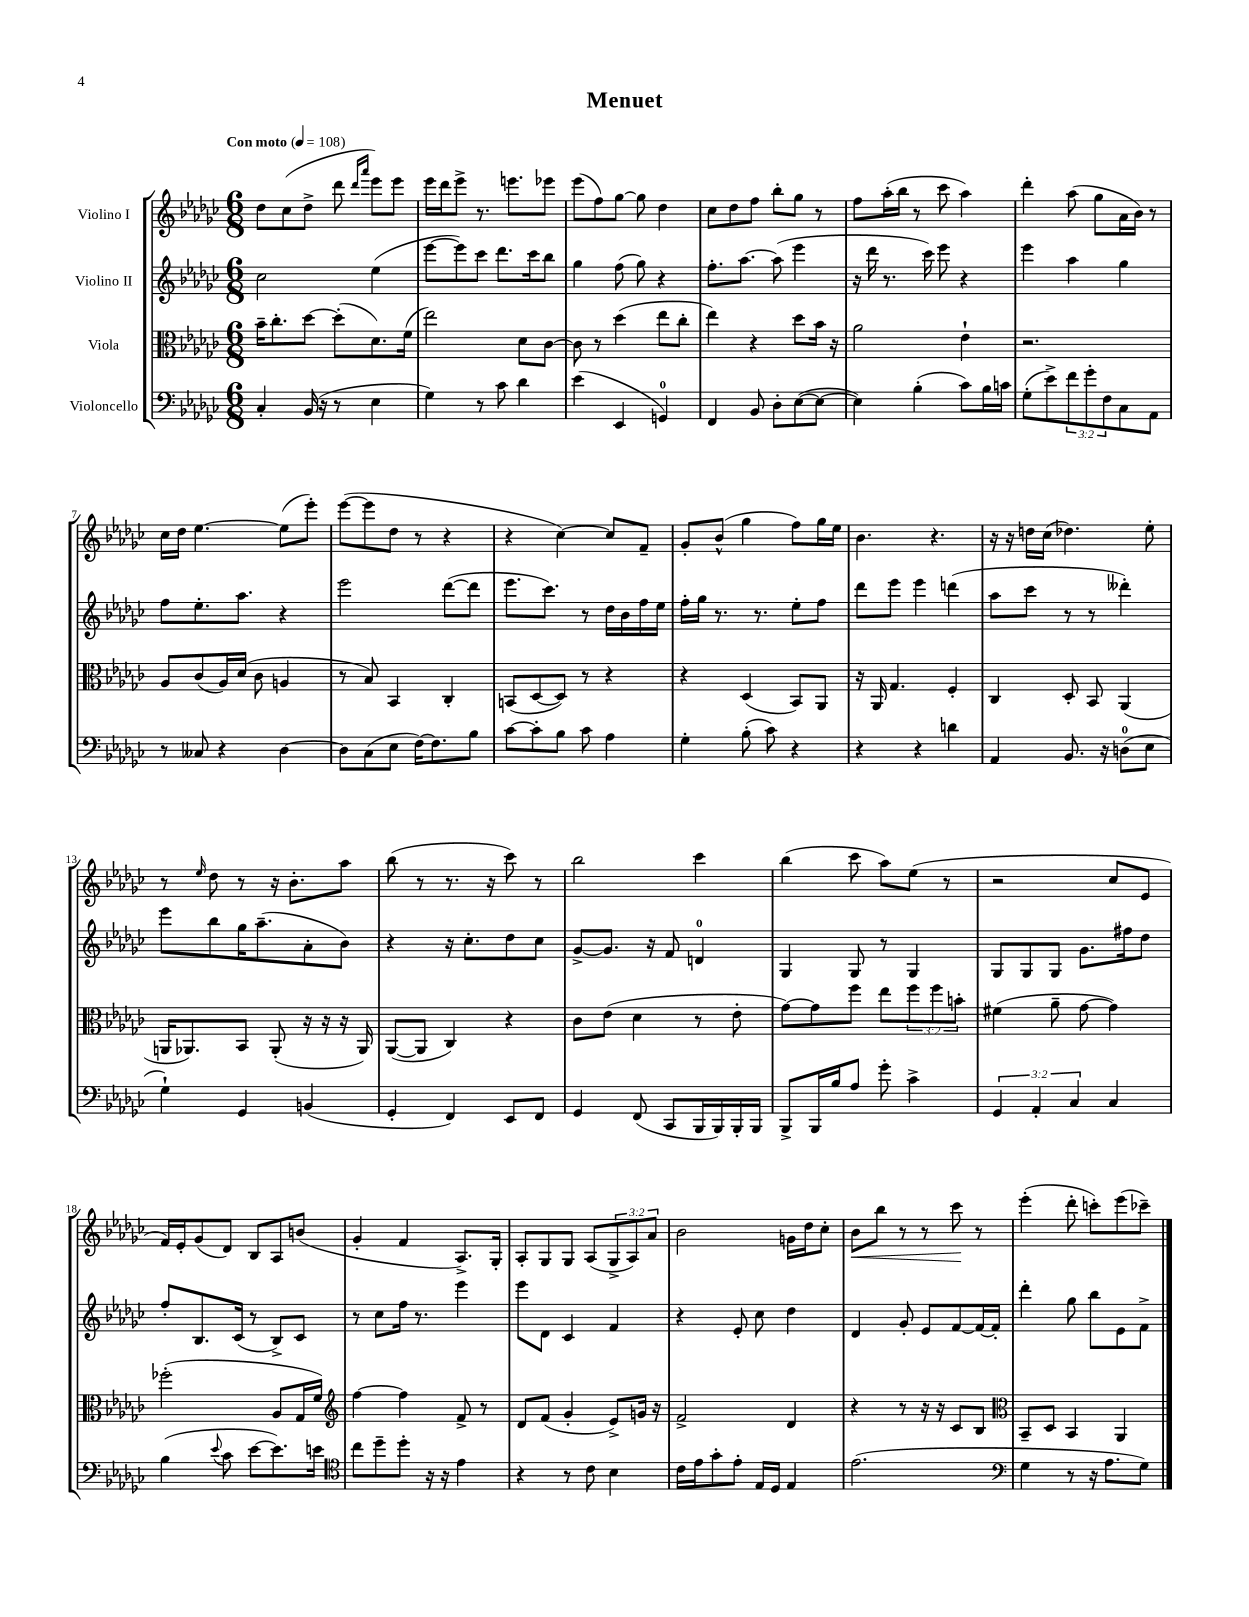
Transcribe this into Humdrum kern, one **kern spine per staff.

**kern	**kern	**kern	**kern
*staff4	*staff3	*staff2	*staff1
*clefF4	*clefC3	*clefG2	*clefG2
*k[b-e-a-d-g-c-]	*k[b-e-a-d-g-c-]	*k[b-e-a-d-g-c-]	*k[b-e-a-d-g-c-]
*M6/8	*M6/8	*M6/8	*M6/8
*MM108	*MM108	*MM108	*MM108
4C-'/	16b-~\LK	2cc-\	8dd-\L
.	8.cc-'\	.	.
.	.	.	(8cc-\
(16BB-/	[8dd-\J	.	8dd-^\J
16r	.	.	.
8r	(8dd-'\]L	.	8ddd-\
.	.	.	16qqddd-/LL
.	.	.	16qqaaa-/JJ
4E-\	8.d-\)	(4ee-\	8eee-\L)
.	.	.	8eee-\J
.	(16f\Jk	.	.
=	=	=	=
4G-\)	2ee-\)	[8eee-\L	16eee-\LL
.	.	.	16ddd-\J
.	.	8eee-\])	8eee-^\J
8r	.	8ccc-\J	8.r
8c-\	.	8.ddd-\L	.
.	.	.	8.eee\L
4d-\	8d-\L	.	.
.	.	16ccc-\k	.
.	[8c-\J	8bb-\J	8eee-\J
=	=	=	=
(4e-\	8c-\]	4gg-\	(8eee-\L
.	8r	.	8ff\)
4EE-/	(4dd-\	(8ff\	[8gg-\J
.	.	8gg-\)	8gg-\]
4GG/)	8ee-\L	4r	4dd-\
.	8cc-'\J	.	.
=	=	=	=
4FF/	4ee-\)	8.ff'\L	8cc-\L
.	.	.	8dd-\
.	.	[8.aa-\J	.
8BB-/	4r	.	8ff\J
8D-'\L	.	(8aa-\]	8bb-'\L
([8E-\	8dd-\L	4eee-\	8gg-\J
8E-\_J	16b-\Jk	.	8r
.	16r	.	.
=	=	=	=
4E-\])	2a-\	16r	8ff\L
.	.	16ddd-\	.
.	.	8.r	(16aa-'\L
.	.	.	16bb-\JJ
(4B-'\	.	.	8r
.	.	16ccc-\)	.
.	.	8eee-\	8ccc-\
8c-\L)	4e-`\	4r	4aa-\)
16B-\L	.	.	.
16c\JJ	.	.	.
=	=	=	=
(8G-'\L	2.r	4eee-\	4ddd-'\
8e-^\)	.	.	.
12f\	.	4aa-\	(8aa-\
12g-'\	.	.	.
.	.	.	8gg-\L
12F\	.	.	.
8C-\	.	4gg-\	16a-\L
.	.	.	16b-\JJ)
8AA-\J	.	.	8r
=	=	=	=
8r	8A-/L	8ff\L	16cc-\LL
.	.	.	16dd-\JJ
8C--/	(8c-/	8.ee-'\	[4.ee-\
4r	16A-/L)	.	.
.	(16d-/JJ	8.aa-\J	.
.	8c-\	.	.
[4D-\	4A/	4r	(8ee-\]L
.	.	.	8eee-'\J)
=	=	=	=
8D-\]L	8r	2eee-\	([8eee-\L
(8C-\	8B-/)	.	8eee-\]
8E-\J	4BB-/	.	8dd-\J
[16F\LK)	.	.	8r
8.F\]	.	.	.
.	4C-'/	([8ddd-\L	4r
8B-\J	.	8ddd-\]J	.
=	=	=	=
[8c-\L	(8BB/L	8.eee-\L	4r
8c-'\]	[8D-/	.	.
.	.	8.ccc-\J)	.
8B-\J	8D-/]J)	.	[4cc-\)
8c-\	8r	8r	.
4A-\	4r	16dd-\LL	8cc-/]L
.	.	16b-\	.
.	.	16ff\	8f~/J
.	.	16ee-\JJ	.
=	=	=	=
4G-'\	4r	16ff'\LL	8g-'/L
.	.	16gg-\JJ	.
.	.	8.r	(8b-^^/J
(8B-'\	(4D-/	.	4gg-\
.	.	8.r	.
8c-\)	.	.	.
4r	8BB-/L)	8ee-'\L	8ff\L)
.	8AA-/J	8ff\J	16gg-\L
.	.	.	16ee-\JJ
=	=	=	=
4r	16r	8ddd-\L	4.b-\
.	16AA-/	.	.
.	4.G-/	8eee-\J	.
4r	.	4eee-\	.
.	.	.	4.r
4d\	4F'/	(4ddd\	.
=	=	=	=
4AA-/	4C-/	8aa-\L	16r
.	.	.	16r
.	.	8ccc-\J	16dd\LL
.	.	.	(16cc-\JJ
8.BB-/	8D-'/	8r	4.dd-\)
.	8BB-/	8r	.
16r	.	.	.
(8D\L	(4AA-/	4ddd--'\)	.
8E-\J	.	.	8ee-'\
=	=	=	=
4G-`\)	16AA/LK	8eee-\L	8r
.	8.AA-/)	.	.
.	.	.	16qqee-/
.	.	8bb-\	8dd-\
4GG-/	8BB-/J	16gg-\K	8r
.	.	(8.aa-~\	.
.	(8AA-'/	.	16r
.	.	.	8.b-'\L
(4BB/	16r	8a-'\	.
.	16r	.	.
.	16r	8b-\J)	8aa-\J
.	16AA-/)	.	.
=	=	=	=
4GG-'/	([8AA-/L	4r	(8bb-\
.	8AA-/]J	.	8r
4FF/)	4C-/)	16r	8.r
.	.	8.cc-'\L	.
.	.	.	16r
8EE-/L	4r	8dd-\	8ccc-\)
8FF/J	.	8cc-\J	8r
=	=	=	=
4GG-/	8c-\L	[8g-^/L	2bb-\
.	(8e-\J	8.g-/]J	.
(8FF/	4d-\	.	.
.	.	16r	.
8CC-/L	.	8f/	.
16BBB-/L	8r	4d/	4ccc-\
16BBB-/)	.	.	.
16BBB-'/	8e-'\	.	.
16BBB-/JJ	.	.	.
=	=	=	=
8BBB-^/L	[8g-\L)	4G-/	(4bb-\
16BBB-/L	8g-\]	.	.
16B-/J	.	.	.
8A-/J	8ff\J	8G-/	8ccc-\
8g-'\	8ee-\L	8r	8aa-\L)
4c-^\	12ff\	4G-/	(8ee-\J
.	12ff\	.	.
.	.	.	8r
.	12b'\J	.	.
=	=	=	=
6GG-/	(4f#\	8G-/L	2r
.	.	8G-/	.
6AA-'/	.	.	.
.	8a-~\	8G-/J	.
6C-/	.	.	.
.	[8g-\	8.g-\L	.
4C-/	4g-\])	.	8cc-/L
.	.	16ff#\k	.
.	.	8dd-\J	8e-/J
=	=	=	=
(4B-\	(2ff-'\	8ff'/L	16f/LL)
.	.	.	16e-'/J
.	.	8.B-/	(8g-/
8qqe-/	.	.	.
8c-\	.	.	8d-/J)
.	.	(16c-/Jk	.
[8e-\L	.	8r	8B-/L
8.e-\])	8A-/L	8B-^/L)	8A-/
.	16G-/L	8c-/J	(8b/J
16e\Jk	16f/JJ)	.	.
=	=	=	=
*clefC4	*clefG2	*	*
8cc-\L	[4ff\	8r	4g-'/
8dd-~\	.	8cc-\L	.
8dd-'\J	4ff\]	16ff\Jk	4f/
.	.	8.r	.
16r	.	.	.
16r	.	.	.
4e-\	8f^/	4eee-\	8.A-^/L)
.	8r	.	.
.	.	.	16G-'/Jk
=	=	=	=
4r	8d-/L	8eee-\L	8A-'/L
.	(8f/J	8d-\J	8G-/
8r	4g-'/	4c-/	8G-/J
8c-\	.	.	(8A-/L
4B-\	8e-^/L)	4f/	12G-^/
.	.	.	12A-/)
.	16g/Jk	.	.
.	.	.	12a-/J
.	16r	.	.
=	=	=	=
16c-\LL	2f^/	4r	2b-\
16e-\J	.	.	.
8g-'\	.	.	.
8e-'\J	.	8e-'/	.
16E-/LL	.	8cc-\	.
16D-/JJ	.	.	.
4E-/	4d-/	4dd-\	16g\LL
.	.	.	16dd-\J
.	.	.	8cc-'\J
=	=	=	=
(2.e-\	4r	4d-/	8b-\L
.	.	.	8bb-\J
.	8r	8g-'/	8r
.	16r	8e-/L	8r
.	16r	.	.
.	8c-/L	[8f/	8ccc-\
.	8B-/J	16f/_L	8r
.	.	16f'/]JJ	.
=	=	=	=
*clefF4	*clefC3	*	*
4G-\	8BB-~/L	4ddd-'\	(4eee-'\
.	8D-/J	.	.
8r	4BB-/	8gg-\	8ddd-'\
16r	.	8bb-\L	8ccc'\L)
8.A-\L	.	.	.
.	4AA-/	8e-\	(8eee-\
8G-\J)	.	8f^\J	8ccc-~\J)
==	==	==	==
*-	*-	*-	*-
